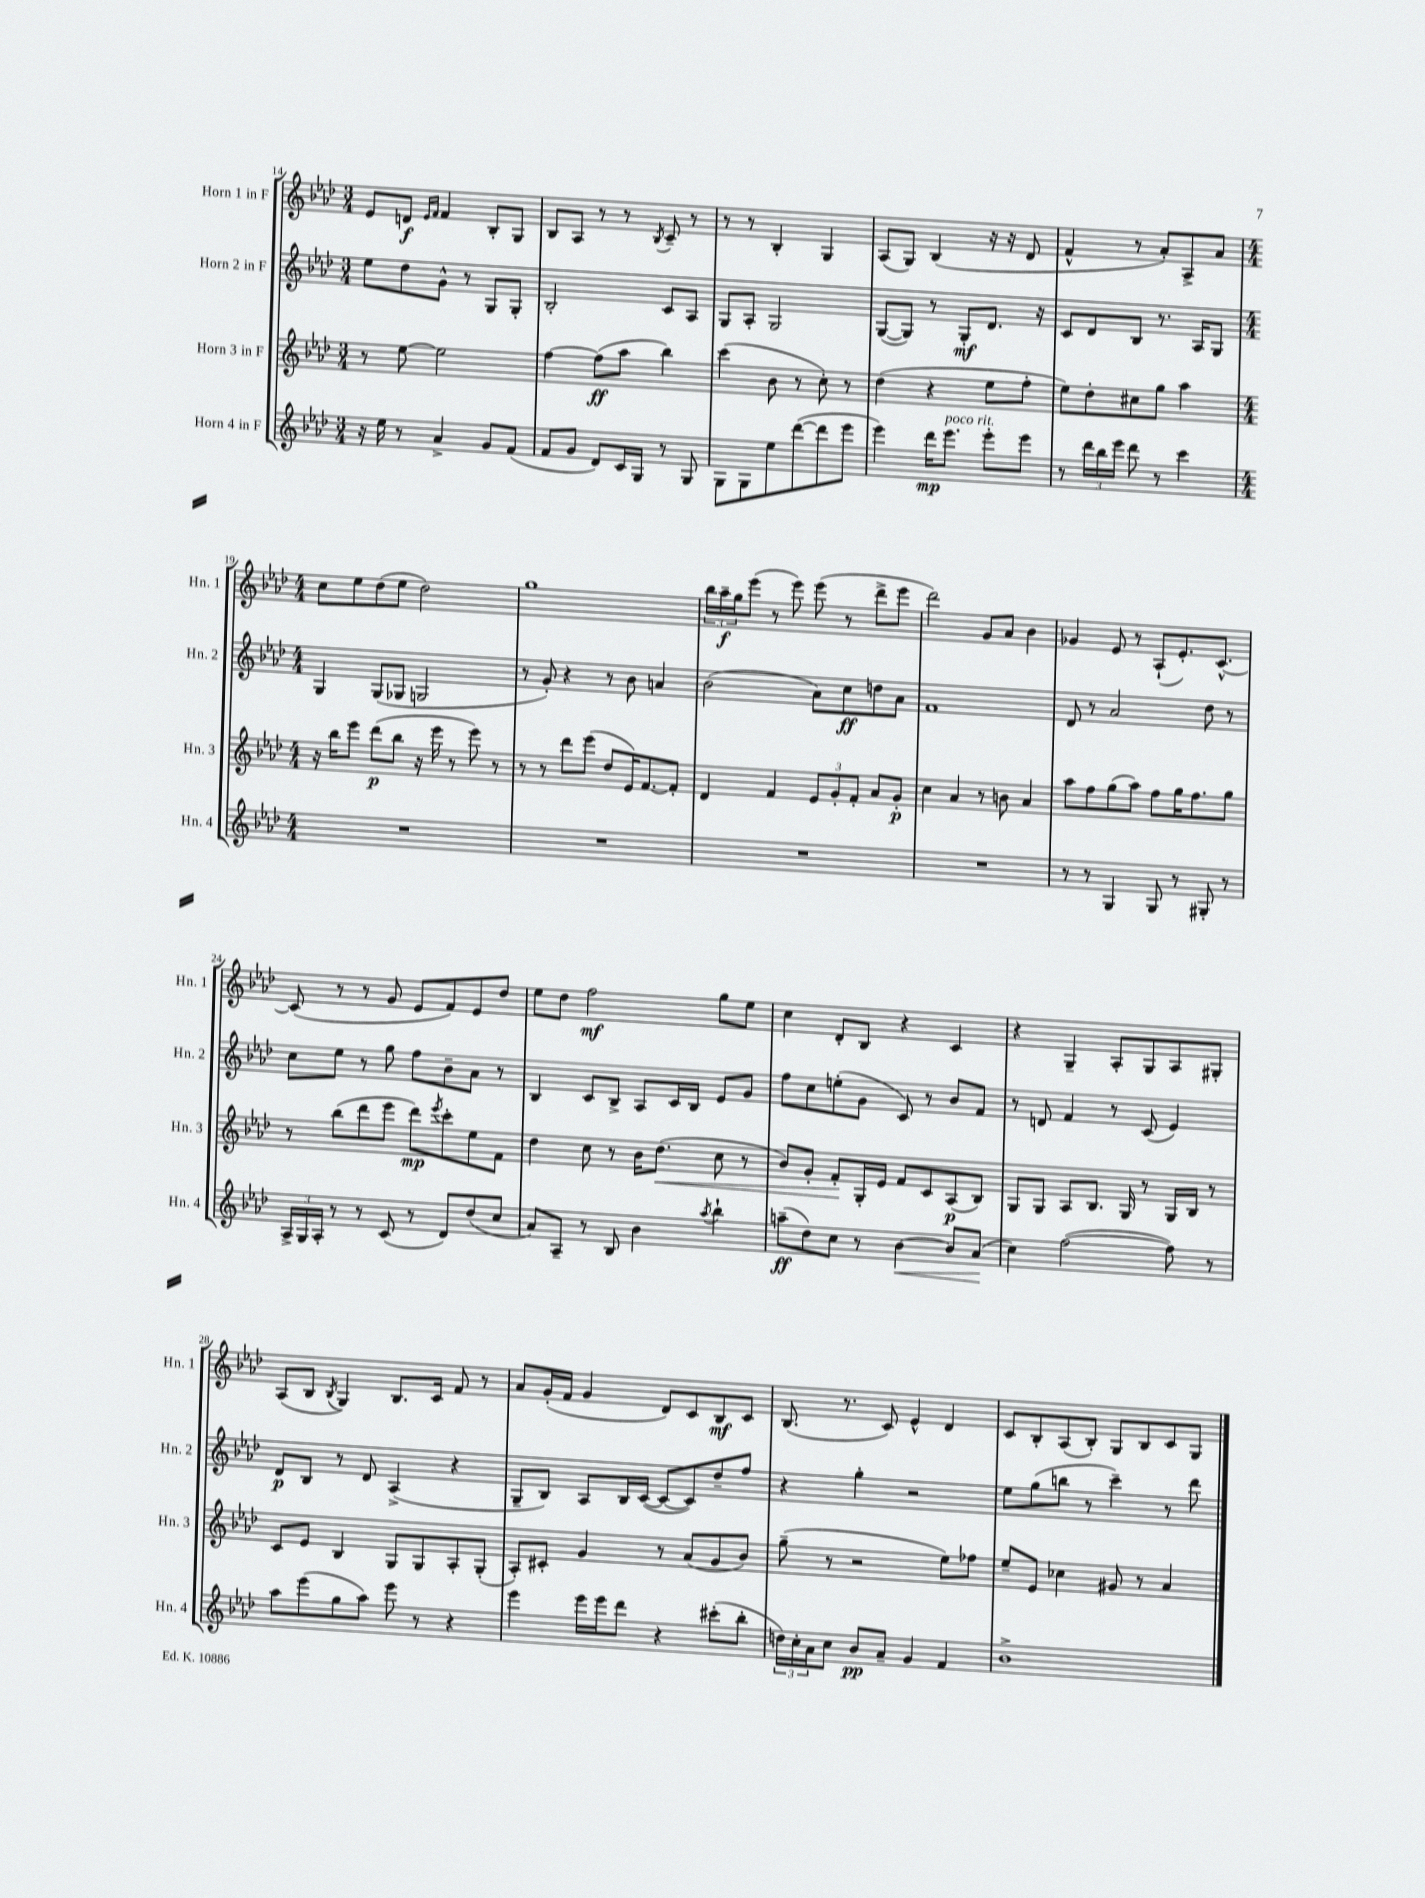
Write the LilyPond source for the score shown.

<<
\new StaffGroup <<
\new Staff = "s0" \with { instrumentName = "Horn 1 in F" shortInstrumentName = "Hn. 1" } {
    \clef treble \key aes \major \numericTimeSignature \time 3/4
    ees'8 d'8\f \grace { ees'16 f'16 } f'4 bes8-. g8 |
    bes8 aes8 r8 r8 \acciaccatura { bes8 } c'8-- r8 |
    r8 r8 bes4-. g4 |
    aes8( g8) bes4( r16 r16 des'8 |
    f'4-^ r8 aes'8-.) aes8-> aes'8 |
    \numericTimeSignature \time 4/4 c''8 ees''8 des''8( ees''8 des''2) |
    g''1 |
    \tuplet 3/2 { bes''16 aes''16--\f g''16 } ees'''8( r8 ees'''8) ees'''8( r8 des'''8-> ees'''8 |
    des'''2) g'8 aes'8 bes'4 |
    ges'4 ees'8 r8 aes8-!( ees'8.-.) c'8.~-^ |
    c'8( r8 r8 g'8 ees'8 f'8) ees'8 des''8 |
    ees''8 des''8 f''2\mf g''8 ees''8 |
    c''4 des'8-. bes8 r4 c'4 |
    r4 g4-- aes8-. g8 aes8 gis8-. |
    aes8( bes8 \acciaccatura { bes8 } g4) bes8. c'16 f'8 r8 |
    aes'8 g'16-.( f'16 g'4 des'8) c'8 bes8\mf c'8 |
    bes8.( r8. c'8) ees'4-^ des'4 |
    c'8 bes8-. aes8( bes8-.) g8 bes8 c'8 g8 \bar "|." |
}
\new Staff = "s1" \with { instrumentName = "Horn 2 in F" shortInstrumentName = "Hn. 2" } {
    \clef treble \key aes \major \numericTimeSignature \time 3/4
    ees''8 des''8 g'8-^ r8 g8 g8-. |
    bes2-. c'8 aes8 |
    g8 aes8-. g2 |
    g8~( g8) r8 g8-.\mf des'8. r16 |
    c'8 des'8 bes8 r8. aes16 g8 |
    \numericTimeSignature \time 4/4 g4 g8( ges8 g2 |
    r8 g'8-.) r4 r8 bes'8 a'4 |
    bes'2( aes'8) c''8\ff d''8 aes'8 |
    f'1 |
    des'8 r8 aes'2 des''8 r8 |
    c''8 ees''8 r8 g''8 f''8 bes'8-- aes'8 r8 |
    bes4 c'8 bes8-> aes8 c'16 bes16 ees'8 g'8 |
    f''8 c''8 e''8-.( g'8 c'8) r8 bes'8 f'8 |
    r8 d'8 f'4 r8 c'8( ees'4) |
    des'8\p bes8 r8 des'8 aes4->( r4 |
    g8-- bes8) aes8 bes16 c'16~( c'8~ c'8) des''8-- f''8 |
    r4 g''4-. r2 |
    ees''8 g''8( b''8 r8 c'''4--) r8 des'''8 \bar "|." |
}
\new Staff = "s2" \with { instrumentName = "Horn 3 in F" shortInstrumentName = "Hn. 3" } {
    \clef treble \key aes \major \numericTimeSignature \time 3/4
    r8 ees''8~ ees''2 |
    f''4~ f''8\ff( aes''8 bes''4) |
    c'''4( bes'8 r8 c''8-.) r8 |
    des''4( r4 ees''8 f''8-. |
    ees''8) des''8-. cis''8 g''8 aes''4 |
    \numericTimeSignature \time 4/4 r16 bes''16 ees'''8 des'''8\p( bes''8 r16 ees'''16 r8 ees'''8) r8 |
    r8 r8 des'''8 ees'''8( des''8 ees'16) f'8.~ f'8-. |
    des'4 f'4 \tuplet 3/2 { ees'8 g'8-. f'8-. } aes'8 g'8-.\p |
    c''4 aes'4 r8 b'8 aes'4 |
    aes''8 f''8 g''8( aes''8) f''8 g''16 f''8. g''8 |
    r8 bes''8( des'''8 ees'''8 des'''8\mp) \acciaccatura { ees'''8 } c'''8-. ees''8 f'8 |
    des''4 c''8 r8 bes'16 des''8.\<( c''8 r8 |
    bes'8) g'8-. f'8-.\! g16-. ees'16 f'8 c'8 aes8\p( bes8) |
    g8 g8 aes8 bes8. g16 r8 g16 bes16 r8 |
    c'8 ees'8 bes4 g8 g8 aes8-. g8-.( |
    aes8-.) cis'8-. g'4 r8 aes'8( g'8 bes'8) |
    g''8--( r8 r2 ees''8) fes''8 |
    ees''8-- ees'8 ces''4 gis'8 r8 aes'4 \bar "|." |
}
\new Staff = "s3" \with { instrumentName = "Horn 4 in F" shortInstrumentName = "Hn. 4" } {
    \clef treble \key aes \major \numericTimeSignature \time 3/4
    r16 ees''16 r8 aes'4-> g'8 f'8( |
    f'8 g'8 des'8) c'16 g16 r8 g8 |
    g8 g8 ees''8 des'''8~( des'''8 ees'''8 |
    ees'''4) des'''16\mp ees'''8.^\markup { \italic "poco rit." } ees'''8-. ees'''8 |
    r8 \tuplet 3/2 { des'''16 bes''16 ees'''16 } des'''8 r8 c'''4 |
    \numericTimeSignature \time 4/4 R1 |
    R1 |
    R1 |
    R1 |
    r8 r8 g4 g8 r8 gis8-. r8 |
    \tuplet 3/2 { aes16-> g16 aes16-. } r8 r8 c'8( r8 des'8) des''8( c''8 |
    aes'8) aes8-- r8 bes8 bes'4 \acciaccatura { aes''8 } bes''4-! |
    a''8--\ff( des''8) c''8 r8 bes'4~\< bes'8 aes'8\!( |
    c''4) f''2~( f''8) r8 |
    aes''8 ees'''8( g''8 aes''8) ees'''8 r8 r4 |
    ees'''4 ees'''16 ees'''16 des'''8 r4 cis'''8-.( bes''8-. |
    \tuplet 3/2 { d''16) c''16-. aes'16 } c''8 bes'8\pp aes'8-- g'4 f'4 |
    bes'1-> \bar "|." |
}
>>
>>
\layout { \context { \Score currentBarNumber = #14 } }
